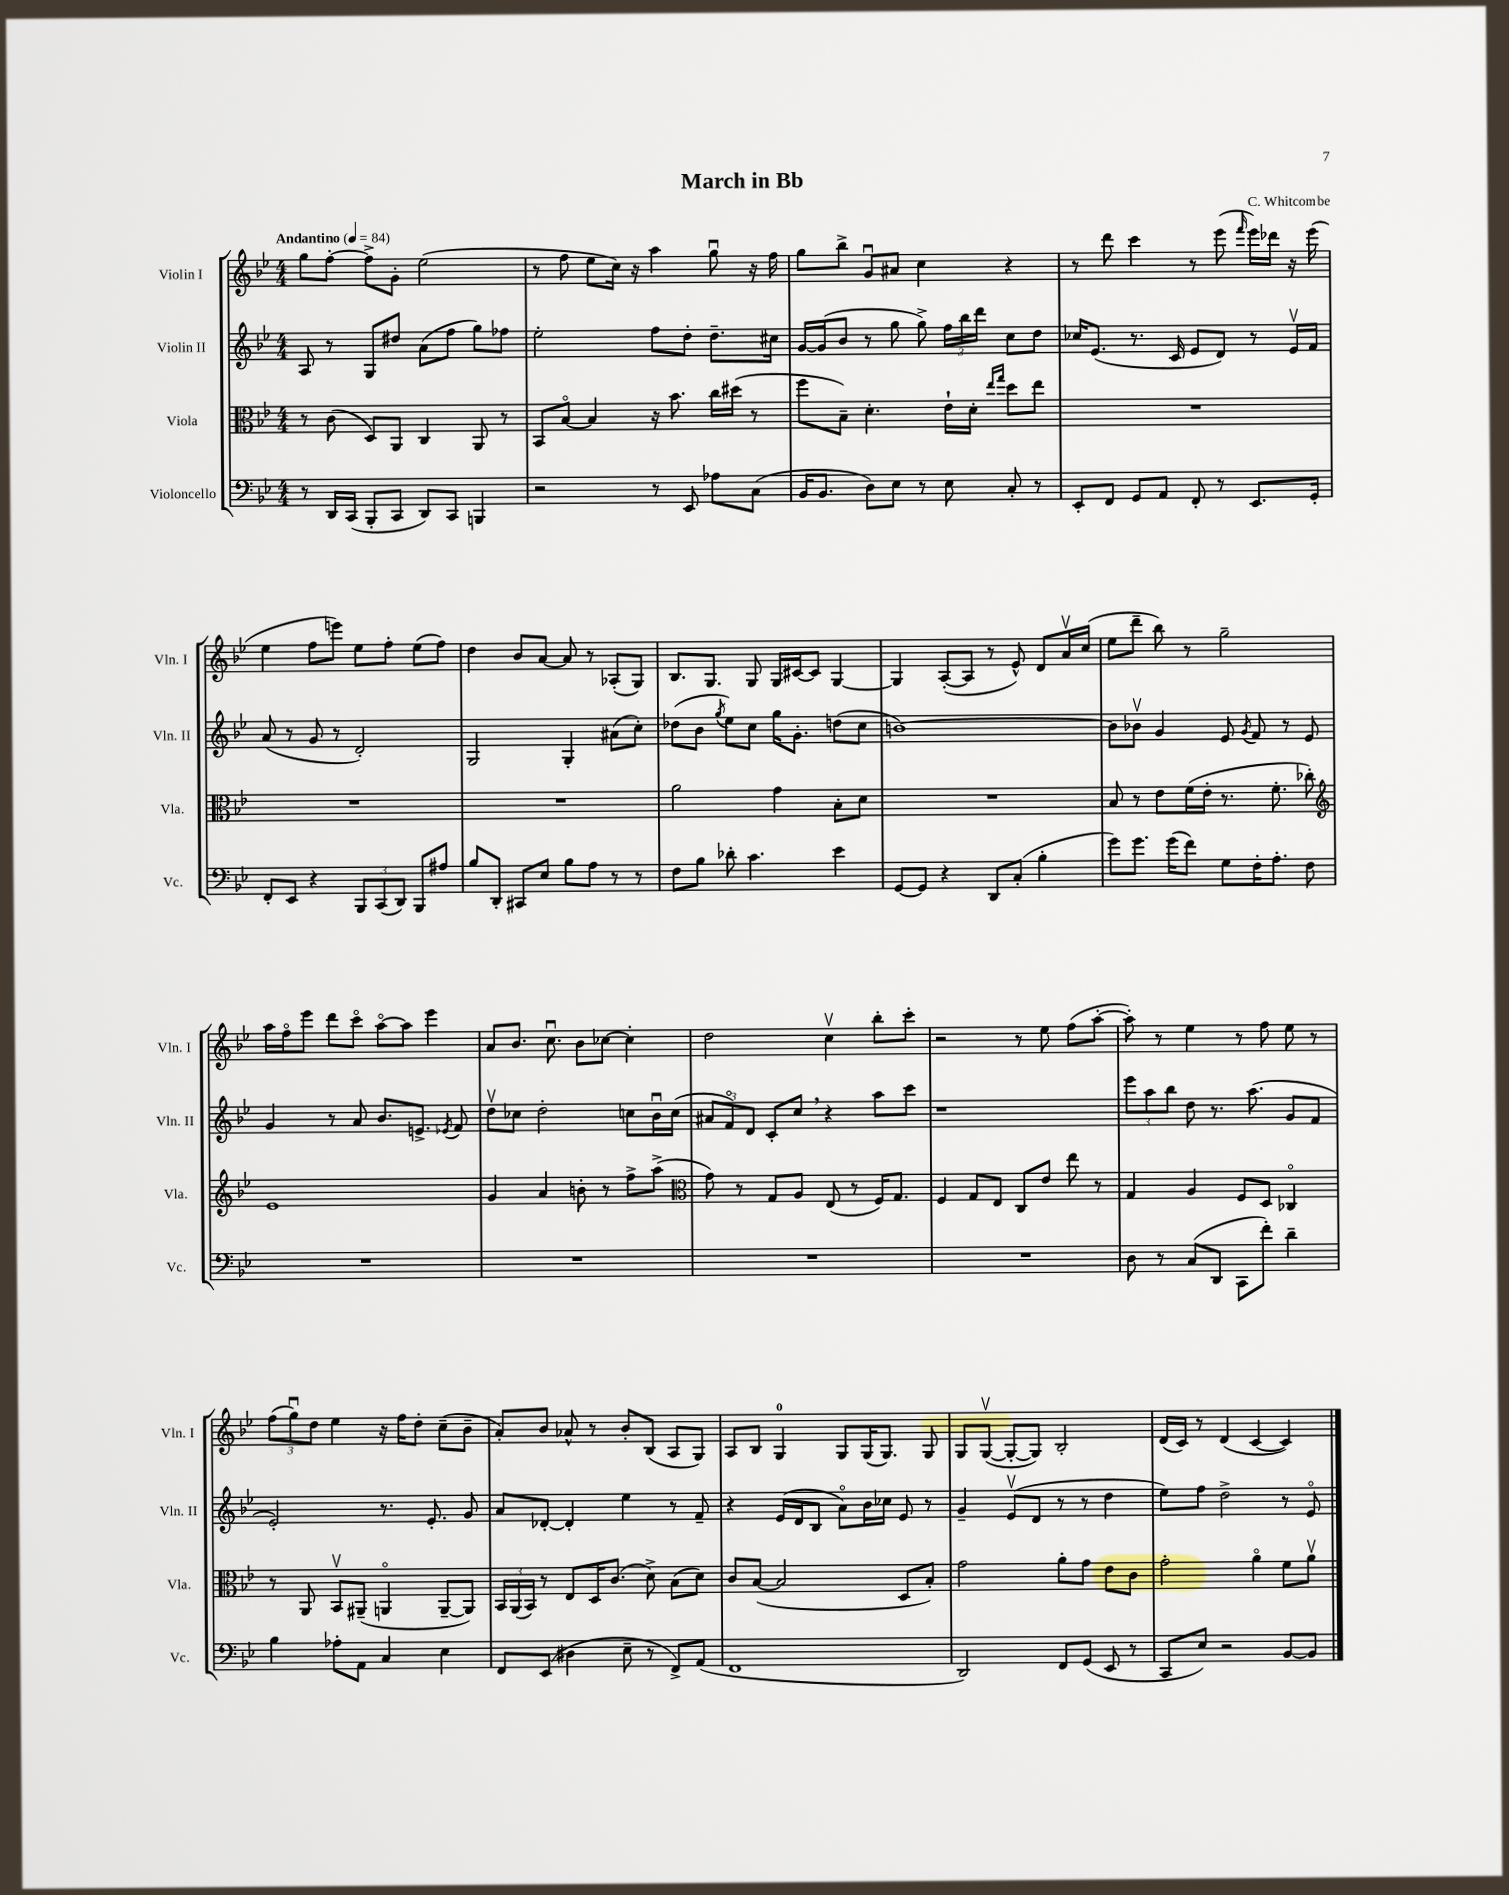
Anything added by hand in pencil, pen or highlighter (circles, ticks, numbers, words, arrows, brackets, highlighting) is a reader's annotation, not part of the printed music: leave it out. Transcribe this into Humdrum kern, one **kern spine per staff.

**kern	**kern	**kern	**kern
*staff4	*staff3	*staff2	*staff1
*clefF4	*clefC3	*clefG2	*clefG2
*k[b-e-]	*k[b-e-]	*k[b-e-]	*k[b-e-]
*M4/4	*M4/4	*M4/4	*M4/4
*MM84	*MM84	*MM84	*MM84
8r	8r	8A	8gg
16DD	(8c	8r	[8ff'
(16CC	.	.	.
8BBB-'	8D)	8G	8ff^]
8CC	8AA	8dd#	8g'
8DD)	4C	(8a	(2ee-
8CC	.	8ff	.
4BBB	8AA	8gg)	.
.	8r	8ff-	.
=	=	=	=
2r	8BB-	2ee-'	8r
.	[8B-o	.	8ff
.	4B-]	.	8ee-
.	.	.	16cc)
.	.	.	16r
8r	16r	8ff	4aa
.	8.b-	.	.
8EE-	.	8dd'	.
8A-	16cc	8.dd~	8ggu
.	(16dd#	.	.
(8C	8r	.	16r
.	.	16cc#	16ff
=	=	=	=
16BB-	8ff	[16g	8gg
8.BB-	.	(16g]	.
.	8B-~)	8b-	8bb-^
8D)	4.d'	8r	8gu
8E-	.	8gg	8a#
8r	.	8gg^)	4cc
8E-	16e-`	24ff	.
.	.	24bb-	.
.	16d'	.	.
.	.	24ddd	.
.	16qqee-	.	.
.	16qqgg	.	.
8C'	8dd	8cc	4r
8r	8ee-	8dd	.
=	=	=	=
8EE-'	1r	16cc-	8r
.	.	(8.e-	.
8FF	.	.	8ddd
8GG	.	8.r	4ccc
8AA	.	.	.
.	.	16c	.
8FF'	.	8e-	8r
8r	.	8d)	(8eee-
.	.	.	16qqfff
8.EE-	.	8r	16eee-)
.	.	.	16ddd-
.	.	16e-v	16r
16GG'	.	16f	(16eee-
=	=	=	=
8FF'	1r	(8a	4ee-
8EE-	.	8r	.
4r	.	8g	8ff
.	.	8r	8eee)
12BBB-	.	2d')	8ee-
(12CC	.	.	.
.	.	.	8ff'
12DD)	.	.	.
8BBB-	.	.	(8ee-
8A#	.	.	8ff)
=	=	=	=
8B-	1r	2G	4dd
8DD'	.	.	.
8CC#	.	.	8b-
8E-	.	.	[8a
8B-	.	4G'	8a]
8A	.	.	8r
8r	.	(8a#	(8A-'
8r	.	8cc')	8G)
=	=	=	=
8F	2a	(8dd-	8.B-
8B-	.	8b-	.
.	.	.	8.G
.	.	8qgg	.
8d-'	.	8ee-)	.
4.c	.	8cc	8G
.	4g	16gg	16G
.	.	8.g'	[16c#
.	.	.	8c#]
4e-	8B-'	(8dd	[4G
.	8d	8cc	.
=	=	=	=
[8GG	1r	[1b)	4G]
8GG]	.	.	.
4r	.	.	([8A'
.	.	.	8A]
8DD	.	.	8r
(8C'	.	.	8e-^^)
4B-'	.	.	8d
.	.	.	16av
.	.	.	(16cc
=	=	=	=
8g)	8B-	8b]	8ee-
8.g	8r	8b-v	8ddd~
.	8e-	4g	8bb-)
(16g	.	.	.
8f)	(16f	.	8r
.	16e-'	.	.
8G	8.r	8e-	2gg~
.	.	8qg	.
16F'	.	8f	.
8.A'	8.f'	.	.
.	.	8r	.
8F	8cc-')	8e-	.
=	=	=	=
*	*clefG2	*	*
1r	1e-	4g	16aa
.	.	.	16ffo
.	.	.	8eee-
.	.	8r	8ddd
.	.	8a	8ccco
.	.	8.b-	[8aao
.	.	.	8aa]
.	.	8.e^	.
.	.	.	4eee-
.	.	8qe-	.
.	.	8f	.
=	=	=	=
1r	4g	8ddv	8a
.	.	8cc-	8.b-
.	4a	2dd'	.
.	.	.	8.ccu
.	8b'	.	8b-
.	8r	.	[8cc-
.	8ff^	8cc	4cc-']
.	(8aa^	16b-u	.
.	.	(16cc	.
=	=	=	=
*	*clefC3	*	*
1r	8g)	12a#	2dd
.	.	12fo)	.
.	8r	.	.
.	.	12d	.
.	8G	8c'	.
.	8A	8cc	.
.	(8E-	4r	4ccv
.	8r	.	.
.	16F)	8aa	8bb-'
.	8.G	.	.
.	.	8ccc	8ccc'
=	=	=	=
1r	4F	1r	2r
.	8G	.	.
.	8E-	.	.
.	8C	.	8r
.	8e-	.	8ee-
.	8ee-	.	(8ff
.	8r	.	[8aa'
=	=	=	=
8D	4G	12eee-	8aa'])
.	.	12aa	.
8r	.	.	8r
.	.	12bb-	.
(8C	4A	8dd	4ee-
8DD	.	8.r	.
8CC	8F	.	8r
.	.	(8.aa	.
8f')	8D	.	8ff
4d~	4C-o	8g	8ee-
.	.	8f	8r
=	=	=	=
4B-	8r	2e-')	(12ff
.	.	.	12ggu)
.	8AA	.	.
.	.	.	12dd
8A-'	8BB-v	.	4ee-
8AA	(8AA#~	.	.
4C	4AAo	8.r	16r
.	.	.	16ff
.	.	.	8dd'
.	.	8.e-'	.
4E-	[8AA~	.	(8cc~
.	8AA])	8g	8b-~
=	=	=	=
8FF	24BB-	8a	8a')
.	(24AA	.	.
.	24BB-)	.	.
(8EE-	8r	[8d-'	8b-
4D#	8E-	4d-']	8a-^^
.	16D	.	8r
.	(8.c	.	.
8E-~	.	4ee-	8b-'
8r	8d^)	.	(8B-
8FF^)	(8B-	8r	8A
(8AA	8d)	8f~	8G)
=	=	=	=
1FF	8c	4r	8A
.	([8B-	.	8B-
.	2B-]	(16e-	4G
.	.	16d	.
.	.	8B-	.
.	.	8ao)	8G
.	.	16b-	(16G
.	.	16cc-	8.G)
.	8D	8e-	.
.	8B-')	8r	8G
=	=	=	=
2DD)	2g	4g~	8G
.	.	.	([8Gv
.	.	(8e-v	8G'_
.	.	8d	8G])
8FF	8a'	8r	2B-'
(8GG	8g	8r	.
8EE-	8e-	4dd	.
8r	8c	.	.
=	=	=	=
8CC	2g'	8ee-)	(16d
.	.	.	16c)
8E-)	.	8ff	8r
2r	.	2dd^	(4d
.	4ao	.	[4c
[8BB-	8f	8r	4c])
8BB-]	8av	8e-o	.
==	==	==	==
*-	*-	*-	*-
